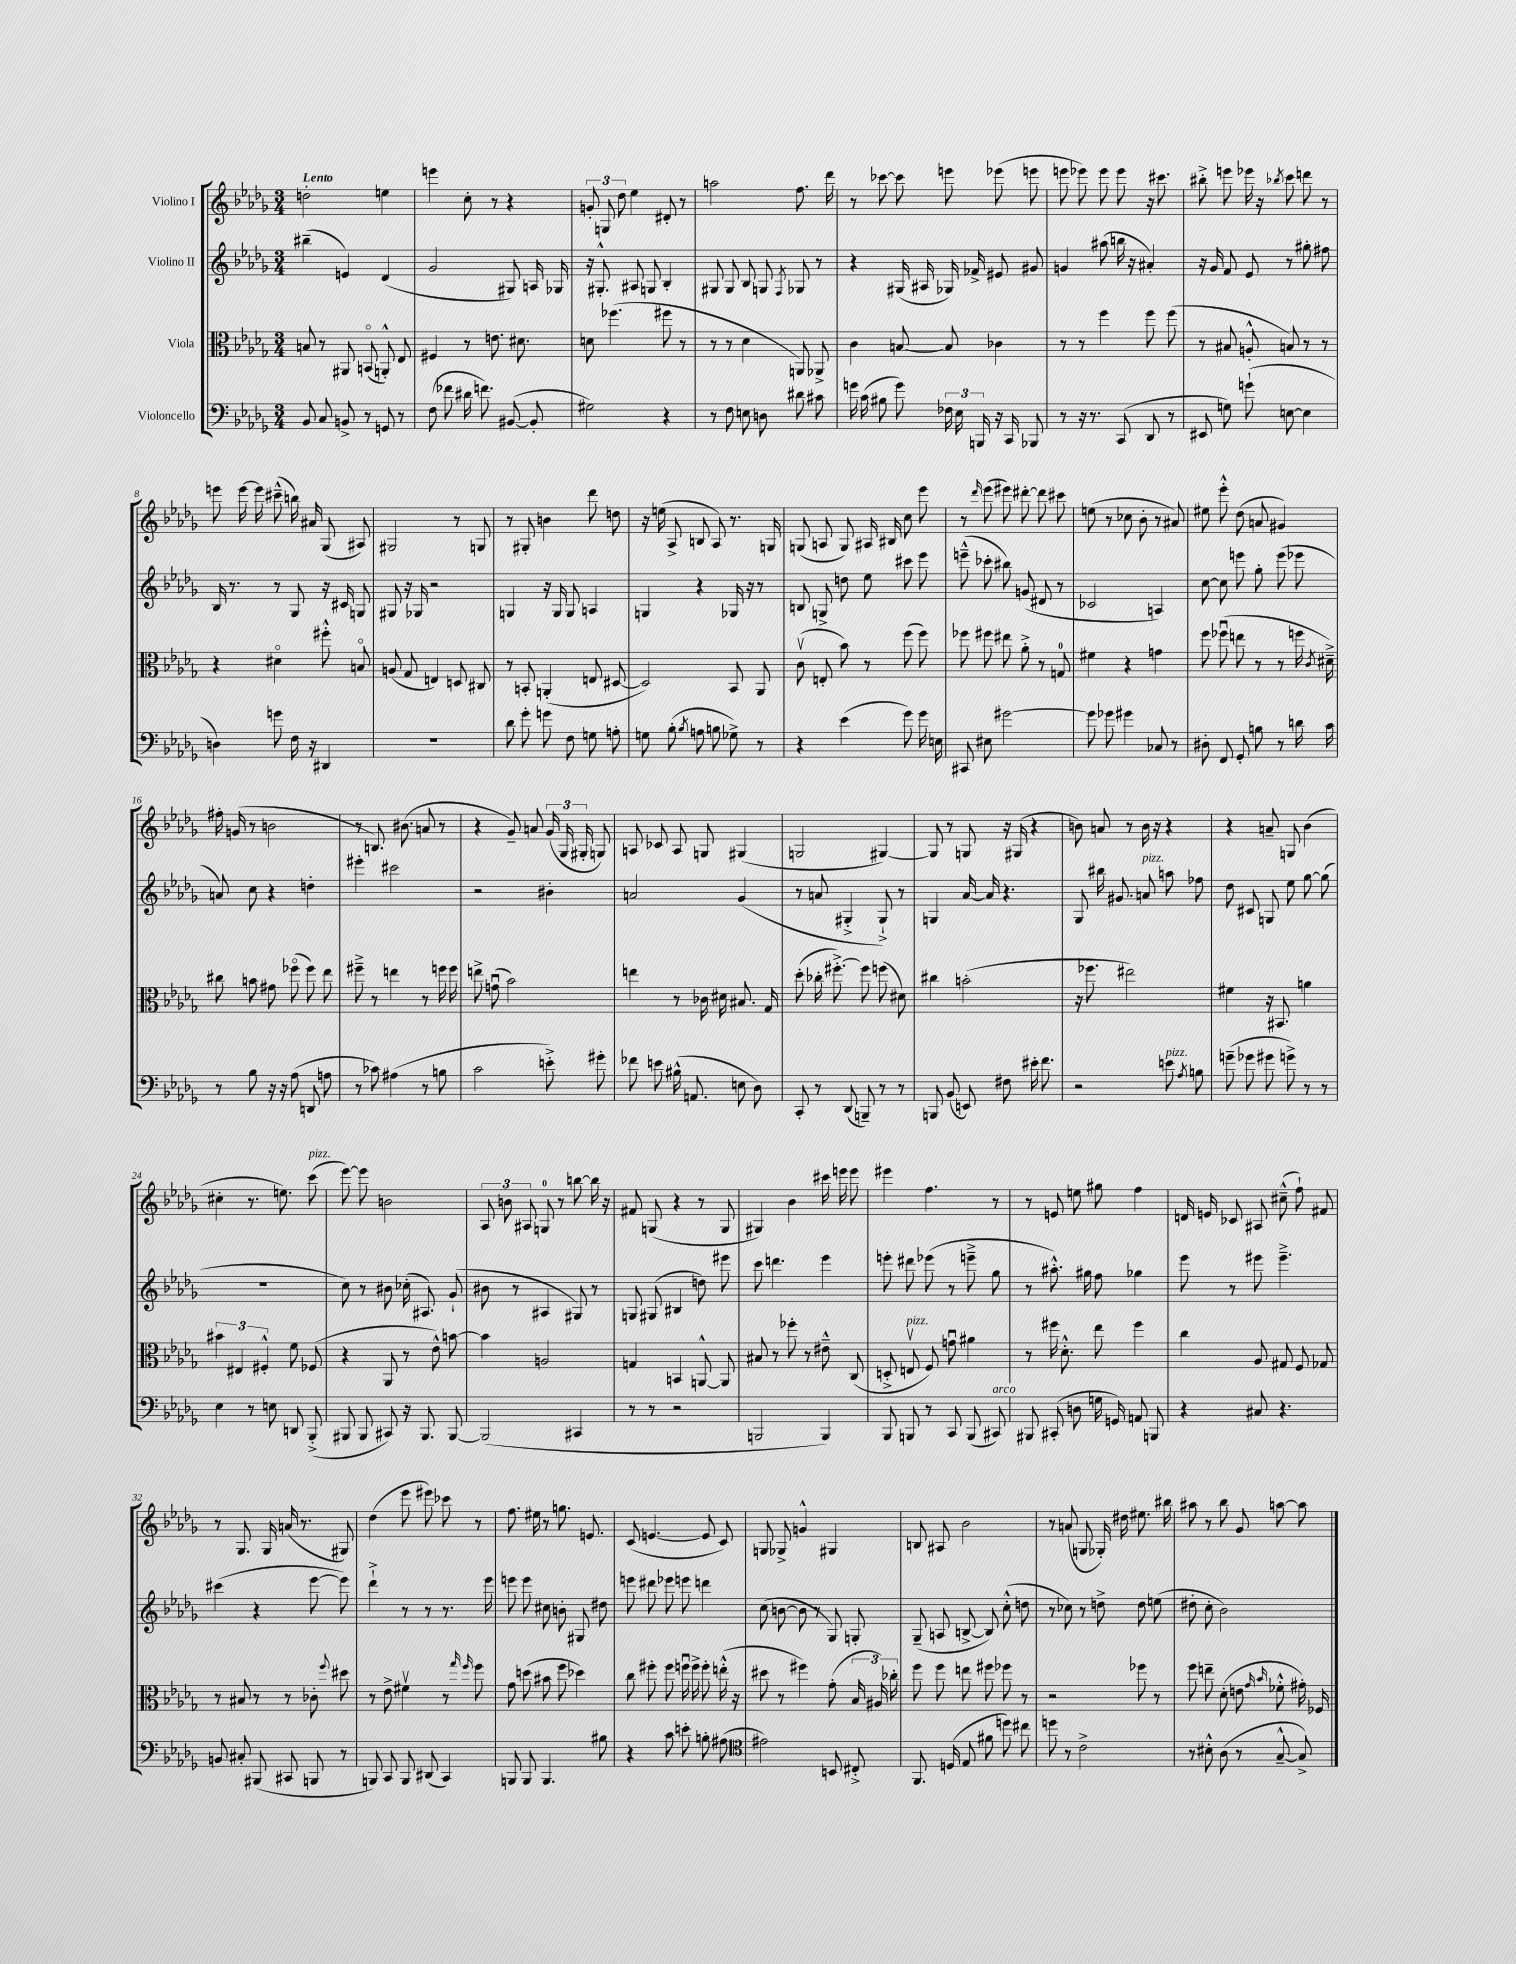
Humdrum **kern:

**kern	**kern	**kern	**kern
*staff4	*staff3	*staff2	*staff1
*clefF4	*clefC3	*clefG2	*clefG2
*k[b-e-a-d-g-]	*k[b-e-a-d-g-]	*k[b-e-a-d-g-]	*k[b-e-a-d-g-]
*M3/4	*M3/4	*M3/4	*M3/4
8BB-	8B	(4bb#~	2dd'
8C	8r	.	.
8BB^	8AA#	4e)	.
8r	(8BBo	.	.
8GG	8AA'^^)	(4d-	4ee
8r	8E-	.	.
=	=	=	=
(8F	4F#	2g-	4eee
8f-	.	.	.
16d#	8r	.	8cc'
8.f)	.	.	.
.	8.e	.	8r
([8BB#	.	8G#)	4r
.	8.d#	.	.
8BB#']	.	16A	.
.	.	16G-	.
=	=	=	=
2G#)	8d	16r	12g'
.	.	8.G#'^^	.
.	.	.	12G
.	(4.ff-	.	.
.	.	.	12dd-
.	.	8A#	4ee-
.	.	8G	.
4r	8ff#	4B-'	8d#'
.	8r	.	8r
=	=	=	=
8r	8r	8G#	2aa
8F	8r	8G#	.
8E	4d-	8B-	.
8D	.	8G	.
.	.	8qF	.
8d#	8AA)	8G-	8.ff
8c#	8AA-^	8r	.
.	.	.	16ddd-
=	=	=	=
16g	4c	4r	8r
(16c	.	.	.
8B#	.	.	[8ccc-
8g)	[8B	(16G#	8ccc-]
.	.	16A#	.
24F-	8B]	16G-)	8eee
24E-	.	.	.
.	.	16f-^	.
24BBB	.	.	.
16r	4c-	8e#	(8eee-
16CC	.	.	.
8BBB-	.	8g#	8eee
=	=	=	=
8r	8r	4g	8eee
16r	8r	.	8eee-)
8.r	.	.	.
.	4ff	(8aa#	8eee-
(8CC	.	16bb	8eee-
.	.	16r	.
8DD-	8ff	4a#')	16r
.	.	.	8.ccc#
8r	(8ff	.	.
=	=	=	=
8EE#	8r	16r	8bb#'^
.	.	16g-	.
8G)	8B#	8f	8eee
(8g`	8A'^^	8e-	16eee-
.	.	.	16r
.	.	.	8qbb-
[8E	8B)	8r	8ccc
4E]	8r	8gg#'	8ddd
.	8r	8ff#	8r
=	=	=	=
4D)	4r	16B-	8eee
.	.	8.r	.
.	.	.	[16eee
.	.	.	16eee]
8g	4d#o	8r	(8ccc#~^^
16F	.	8G-	16bb)
16r	.	.	16a#
4DD#	8ff#'^^	16r	(8G-
.	.	16c#	.
.	8Bo	8G	8A#)
=	=	=	=
2.r	(8A	8G#	2G#
.	8G-	16r	.
.	.	16G-	.
.	4E)	2r	.
.	8D	.	8r
.	8C#	.	8G
=	=	=	=
8d-	8r	4G	8r
8g-'	8BB'	.	8G#'
8g	(4AA'	16r	4b
.	.	16G	.
8F	.	8G	.
8G	8E	4A	8ddd-
8A'	[8D#	.	8dd
=	=	=	=
8G	2D#])	4G	16r
.	.	.	(16ee
(8B-'	.	.	8A-^
8qB-	.	.	.
8A	.	4r	8B
8B	.	.	8A-)
8G-^)	8BB-	16G-	8.r
.	.	16r	.
8r	8AA-	8r	.
.	.	.	16G
=	=	=	=
4r	(8cv	8B	(8G
.	8E'	8G^	8A
(4e-	8b-)	8dd	8G)
.	8r	8ee-	16A#
.	.	.	16B#
8g-)	(8ff	8ccc#	8cc
16g-	8ff)	8eee-	8eee-
16E	.	.	.
=	=	=	=
8CC#	8ff-	(8eee~^^	8r
.	.	.	16qqddd-
8E#	8ff#	8ccc-'	(8eee-
[2g#	8ee#	8bb#)	8eee#)
.	8a-'^	(8g	[8ddd#'
.	8r	8d#	8ddd#]
.	8G	8r	8ccc#
=	=	=	=
8g#]	4f#	2c-	(8ee
8g-	.	.	8r
4g#	4r	.	8cc-
.	.	.	8b-'
8C-	4g	4A)	8r
8r	.	.	8a#)
=	=	=	=
8D#'	8ff	[8cc	8ee#
8FF	(8ff-u	8cc]	8eee-'^^
8GG-'	8ee	8eee	(8dd-
8B	8r	8gg-'	8a
8r	8r	(8eee	4g#)
16d	16ff	8eee-	.
.	8qc	.	.
16c	16d#~^)	.	.
=	=	=	=
8r	8cc#	8a)	16ff#'
.	.	.	(16g
8B-	8b	8cc	8r
16r	8g#	4r	2b
16r	.	.	.
(8A-	(8ff-o	.	.
8DD	8ff-)	4dd'	.
8A	8ee-	.	.
=	=	=	=
8r	8ff#~^	4eee#'	8r
8c-)	8r	.	8.B)
(4A#	4ee	2ccc#	.
.	.	.	(8.b#
8r	8r	.	8a
8B	16ff	.	8r
.	16ff	.	.
=	=	=	=
2c	8ee^	2r	4r
.	(8gu	.	.
.	2b-)	.	8g-~)
.	.	.	8a
8e'^)	.	4b#'	(24g-
.	.	.	24G-
.	.	.	24G#'
8g#'	.	.	8G)
=	=	=	=
8f-	4ee	2a	8A
8e	.	.	8c-
(16B#^^	8r	.	8A
8.AA	.	.	.
.	16c-	.	8G
.	16d#	.	.
8E	8.B#	(4g-	(4G#
8D-)	.	.	.
.	16G-	.	.
=	=	=	=
8CC'	(8dd-'	8r	2G
8r	16cc-'	8a	.
.	[8.ff#'^)	.	.
(8DD-	.	4G#'^	.
8BBB~)	8ff#]	.	.
8r	(8ff	8G#`^)	[4G#)
8r	8d#)	8r	.
=	=	=	=
8BBB	4cc#	4G	8G#]
(8BB-	.	.	8r
8EE)	(2b'	[16a-	8G
.	.	16a-]	.
8F#	.	4.r	16r
.	.	.	(16G#
16e#'	.	.	4r
8.f	.	.	.
=	=	=	=
2r	16r	8G-	8b)
.	8.ff-	.	.
.	.	16bb#	8a
.	.	8.g#	.
.	2ee#)	.	8r
.	.	8a	16b
.	.	.	16r
8e	.	8aa	4r
8qA-	.	.	.
8B	.	8ff-	.
=	=	=	=
(8g~	4f#	8dd-	4r
8g-	.	8c#	.
8g#	16r	8G	8a~
.	8.BB#	.	.
8g^)	.	8ee-	8G
8r	4a	[8gg-	(4b-
8r	.	(8gg-]	.
=	=	=	=
4E-	6b#	2.r	4cc#'
.	6E#	.	.
8r	.	.	8.r
.	6F#'^^	.	.
8E	.	.	.
.	.	.	8.ee)
8DD	8f	.	.
(8BBB-'^	(8F-	.	(8ccc
=	=	=	=
8BBB#	4r	8cc)	[8eee-)
8BBB#	.	8r	8eee-]
8CC#)	8AA-	8b#	2b
16r	8r	(16cc-'	.
8.BBB#	.	8.A#)	.
.	8e-^^)	.	.
[8BBB#	[8b	(8g-`	.
=	=	=	=
(2BBB#]	4b]	8b#	12A-
.	.	.	12b
.	.	8r	.
.	.	.	12A#
.	2A	4A#	8G
.	.	.	8r
4CC#	.	8G#)	[8bb
.	.	8r	16bb]
.	.	.	16r
=	=	=	=
8r	4G	8G	8f#
8r	.	(8G#	(8G
2r	4BB	4B#	4r
.	[8AA^^	8dd)	8r
.	8AA]	8eee#	8G
=	=	=	=
2BBB	8B#	8ccc	4G#)
.	8r	4.ddd	.
.	8ff-'	.	4b-
.	8r	.	.
4BBB)	8e#~^^	4eee-	16ccc#
.	.	.	16eee
.	(8C	.	8eee
=	=	=	=
8BBB-	8D'^	8eee'	4eee#
8BBB	8Ev	8ddd#	.
8r	8F)	(8eee-	4.ff
8CC	8gu	8r	.
(8BBB	4a#	8eee~^	.
8CC#)	.	8gg-	8r
=	=	=	=
8BBB#	8r	8r	8r
(8CC#'	16ff#	8.aa#'^^)	8e
.	8.d-'^^	.	.
8D	.	.	8ee
.	.	16gg#	.
16G	8ee-	8ff	8gg#
16GG)	.	.	.
8AA	4ff#	4gg-	4ff
8BBB	.	.	.
=	=	=	=
4r	4cc	8eee-	16d
.	.	.	16e
.	.	8r	8c-
8C#	8A-	8eee#	8A#
4.r	8G#	4.eee#~^	(8cc#~^^
.	8F	.	8ff`)
.	8G-	.	8f#
=	=	=	=
8BB	8r	(4ccc#	8r
8C#'	8B#	.	8.G-
(8BBB#	8r	4r	.
.	.	.	16G-
8CC#	8r	.	(16a
.	.	.	8.r
8BBB	8c-'	[8eee-	.
.	8qqff	.	.
8r	8dd#	8eee-])	8G#)
=	=	=	=
8BBB)	8r	4ddd-`^	(4dd-
8CC	8e-^	.	.
8BBB	4f#v	8r	8eee-
(8DD#	.	8r	8eee#)
4CC)	8r	8.r	8ccc-
.	16qqgg-	.	.
.	16qqff	.	.
.	8ff	.	8r
.	.	16eee-	.
=	=	=	=
8BBB	8g-	8eee	8.ff
8BBB	(8dd	8eee	.
.	.	.	16ee#
4.BBB	8b#	8cc#	8r
.	8ff	8b'	8.gg
.	4dd-)	8G#	.
.	.	.	8.e
8B#	.	8dd#	.
=	=	=	=
4r	8cc	8eee	(8c
.	8ff#'	8ddd#	[4.e
8c	8ff#	8eee-	.
8e'	16ffu	8eee	.
.	16ff^	.	.
8B'	8ff'	4ddd	8e]
(8A#	(16ee'^^	.	8c)
.	16r	.	.
=	=	=	=
*clefC4	*	*	*
2e#)	8dd#	(8cc	8G
.	8r	[8b	8G-^
.	4ff#)	8b]	4g^^
.	.	8r	.
8BB	(8g-'	8G-)	4G#
8C#'^	24B-	8G'	.
.	24A#)	.	.
.	24cc-'	.	.
=	=	=	=
8.FF	8ff	(8G-~	8B
.	8ff	8A	8A#
(16D	.	.	.
8E-	8ee	[8B^	2b-
8f#	8ff#	8B])	.
8dd)	8ff-	(8cc'^^	.
8cc#	8r	8dd	.
=	=	=	=
8dd	2r	8r	8r
8r	.	8cc-)	(8a
2c^	.	8r	8G
.	.	8dd^	16G-')
.	.	.	16dd#
.	8ff-	8dd	8.ee#
.	8r	(8ee	.
.	.	.	16bb#
=	=	=	=
8r	8ff	8dd#'	8aa#
8B#'^^	8ee~	8cc'	8r
(8A-	(8d-'	2b-)	8bb-
8r	8e	.	8g-
.	16qqg-	.	.
.	16qqb-	.	.
[8G-~^^	8f-'^^	.	[8aa
8G-^])	16g#')	.	8aa]
.	16F-	.	.
==	==	==	==
*-	*-	*-	*-
